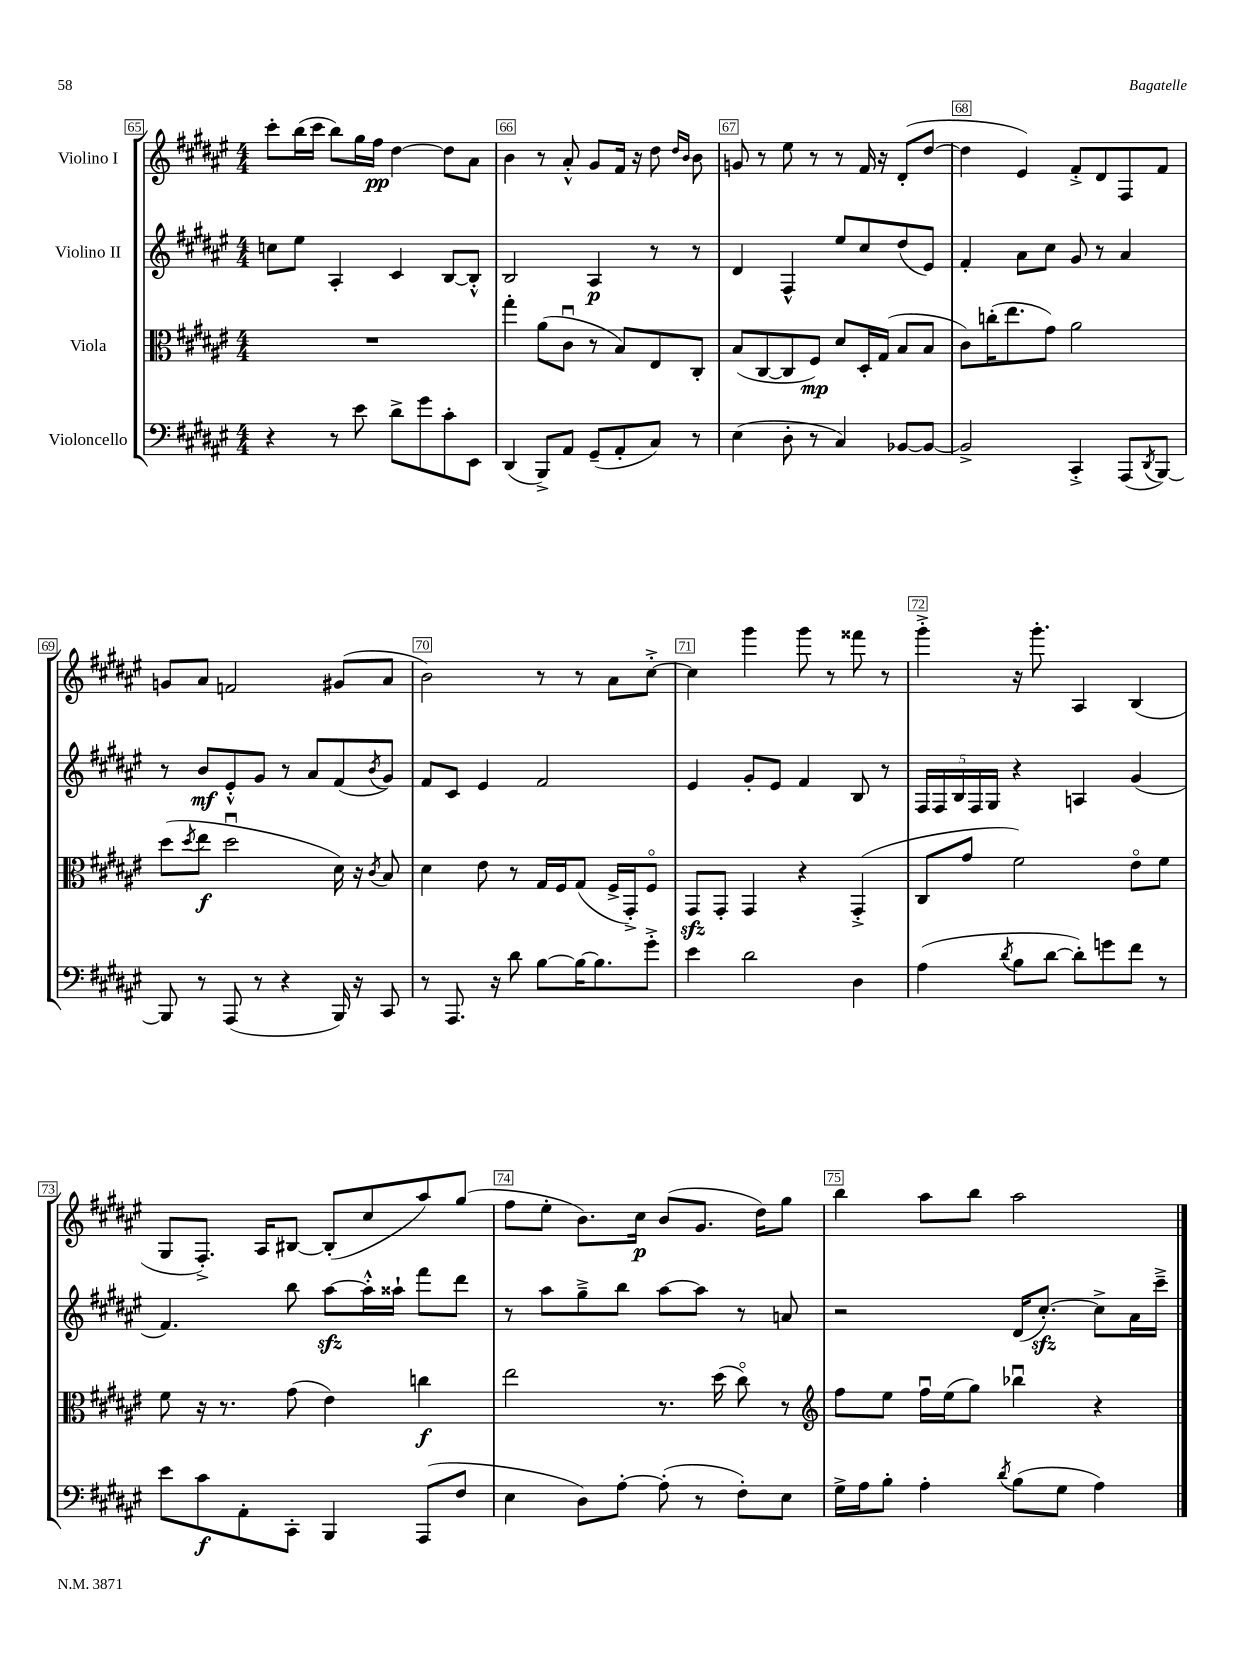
<<
\new StaffGroup <<
\new Staff = "s0" \with { instrumentName = "Violino I" } {
    \clef treble \key fis \major \numericTimeSignature \time 4/4
    cis'''8-. b''16( cis'''16 b''8) gis''16 fis''16\pp dis''4~ dis''8 ais'8 |
    b'4 r8 ais'8-.-^ gis'8 fis'16 r16 dis''8 \grace { dis''16 b'16 } b'8 |
    g'8 r8 eis''8 r8 r8 fis'16 r16 dis'8-.( dis''8~ |
    dis''4 eis'4) fis'8-.-> dis'8 fis8 fis'8 |
    g'8 ais'8 f'2 gis'8( ais'8 |
    b'2) r8 r8 ais'8 cis''8~-.-> |
    cis''4 gis'''4 gis'''8 r8 fisis'''8 r8 |
    gis'''4-.-> r16 gis'''8.-. ais4 b4( |
    gis8 fis8.-.->) ais16 bis8~ bis8-.( cis''8 ais''8) gis''8( |
    fis''8 eis''8-. b'8.) cis''16\p b'8( gis'8. dis''16) gis''8 |
    b''4 ais''8 b''8 ais''2 \bar "|." |
}
\new Staff = "s1" \with { instrumentName = "Violino II" } {
    \clef treble \key fis \major \numericTimeSignature \time 4/4
    c''8 eis''8 ais4-. cis'4 b8~ b8-.-^ |
    b2 ais4\p r8 r8 |
    dis'4 fis4-^ eis''8 cis''8 dis''8( eis'8) |
    fis'4-. ais'8 cis''8 gis'8 r8 ais'4 |
    r8 b'8\mf eis'8-.-^ gis'8 r8 ais'8 fis'8( \acciaccatura { b'8 } gis'8) |
    fis'8 cis'8 eis'4 fis'2 |
    eis'4 gis'8-. eis'8 fis'4 b8 r8 |
    \tuplet 5/4 { fis16 fis16 b16 fis16 gis16 } r4 a4 gis'4( |
    fis'4.) b''8 ais''8~\sfz ais''16-.-^ aisis''16-! fis'''8 dis'''8 |
    r8 ais''8 gis''8---> b''8 ais''8~ ais''8 r8 a'8 |
    r2 dis'16( cis''8.~-.\sfz) cis''8-> ais'16 cis'''16---> \bar "|." |
}
\new Staff = "s2" \with { instrumentName = "Viola" } {
    \clef alto \key fis \major \numericTimeSignature \time 4/4
    R1 |
    gis''4-. ais'8( cis'8\downbow r8 b8) eis8 cis8-. |
    b8( cis8~ cis8 fis8\mp) dis'8 dis16-. gis16( b8 b8 |
    cis'8) c''16-.( eis''8. gis'8) ais'2 |
    dis''8( \acciaccatura { dis''8 } eis''8\f dis''2\downbow dis'16) r16 \acciaccatura { cis'8 } b8 |
    dis'4 eis'8 r8 gis16 fis16 gis8( fis16-> gis,16-.->) fis8\flageolet |
    gis,8\sfz gis,8-. gis,4 r4 gis,4-.->( |
    cis8 gis'8 fis'2) eis'8\flageolet fis'8 |
    fis'8 r16 r8. gis'8( eis'4) c''4\f |
    eis''2 r8. dis''16( cis''8\flageolet) r8 |
    \clef treble fis''8 eis''8 fis''16\downbow eis''16( gis''8) bes''4\downbow r4 \bar "|." |
}
\new Staff = "s3" \with { instrumentName = "Violoncello" } {
    \clef bass \key fis \major \numericTimeSignature \time 4/4
    r4 r8 eis'8 dis'8-> gis'8 cis'8-. eis,8 |
    dis,4( b,,8->) ais,8 gis,8--( ais,8-. cis8) r8 |
    eis4( dis8-. r8 cis4) bes,8~ bes,8~ |
    bes,2-> cis,4-.-> ais,,8( \acciaccatura { dis,8 } b,,8~) |
    b,,8 r8 ais,,8( r8 r4 b,,16) r16 cis,8 |
    r8 ais,,8. r16 dis'8 b8~ b16~ b8. gis'8-.-> |
    eis'4 dis'2 dis4 |
    ais4( \acciaccatura { dis'8 } b8 dis'8~ dis'8-.) g'8 fis'8 r8 |
    eis'8 cis'8\f ais,8-. cis,8-. b,,4 ais,,8( fis8 |
    eis4 dis8) ais8~-. ais8-.( r8 fis8-.) eis8 |
    gis16-> ais16 b8-. ais4-. \acciaccatura { dis'8 } b8( gis8 ais4) \bar "|." |
}
>>
>>
\layout { \context { \Score currentBarNumber = #65 \override BarNumber.break-visibility = ##(#f #t #t) barNumberVisibility = #all-bar-numbers-visible \override BarNumber.stencil = #(make-stencil-boxer 0.1 0.3 ly:text-interface::print) } }
